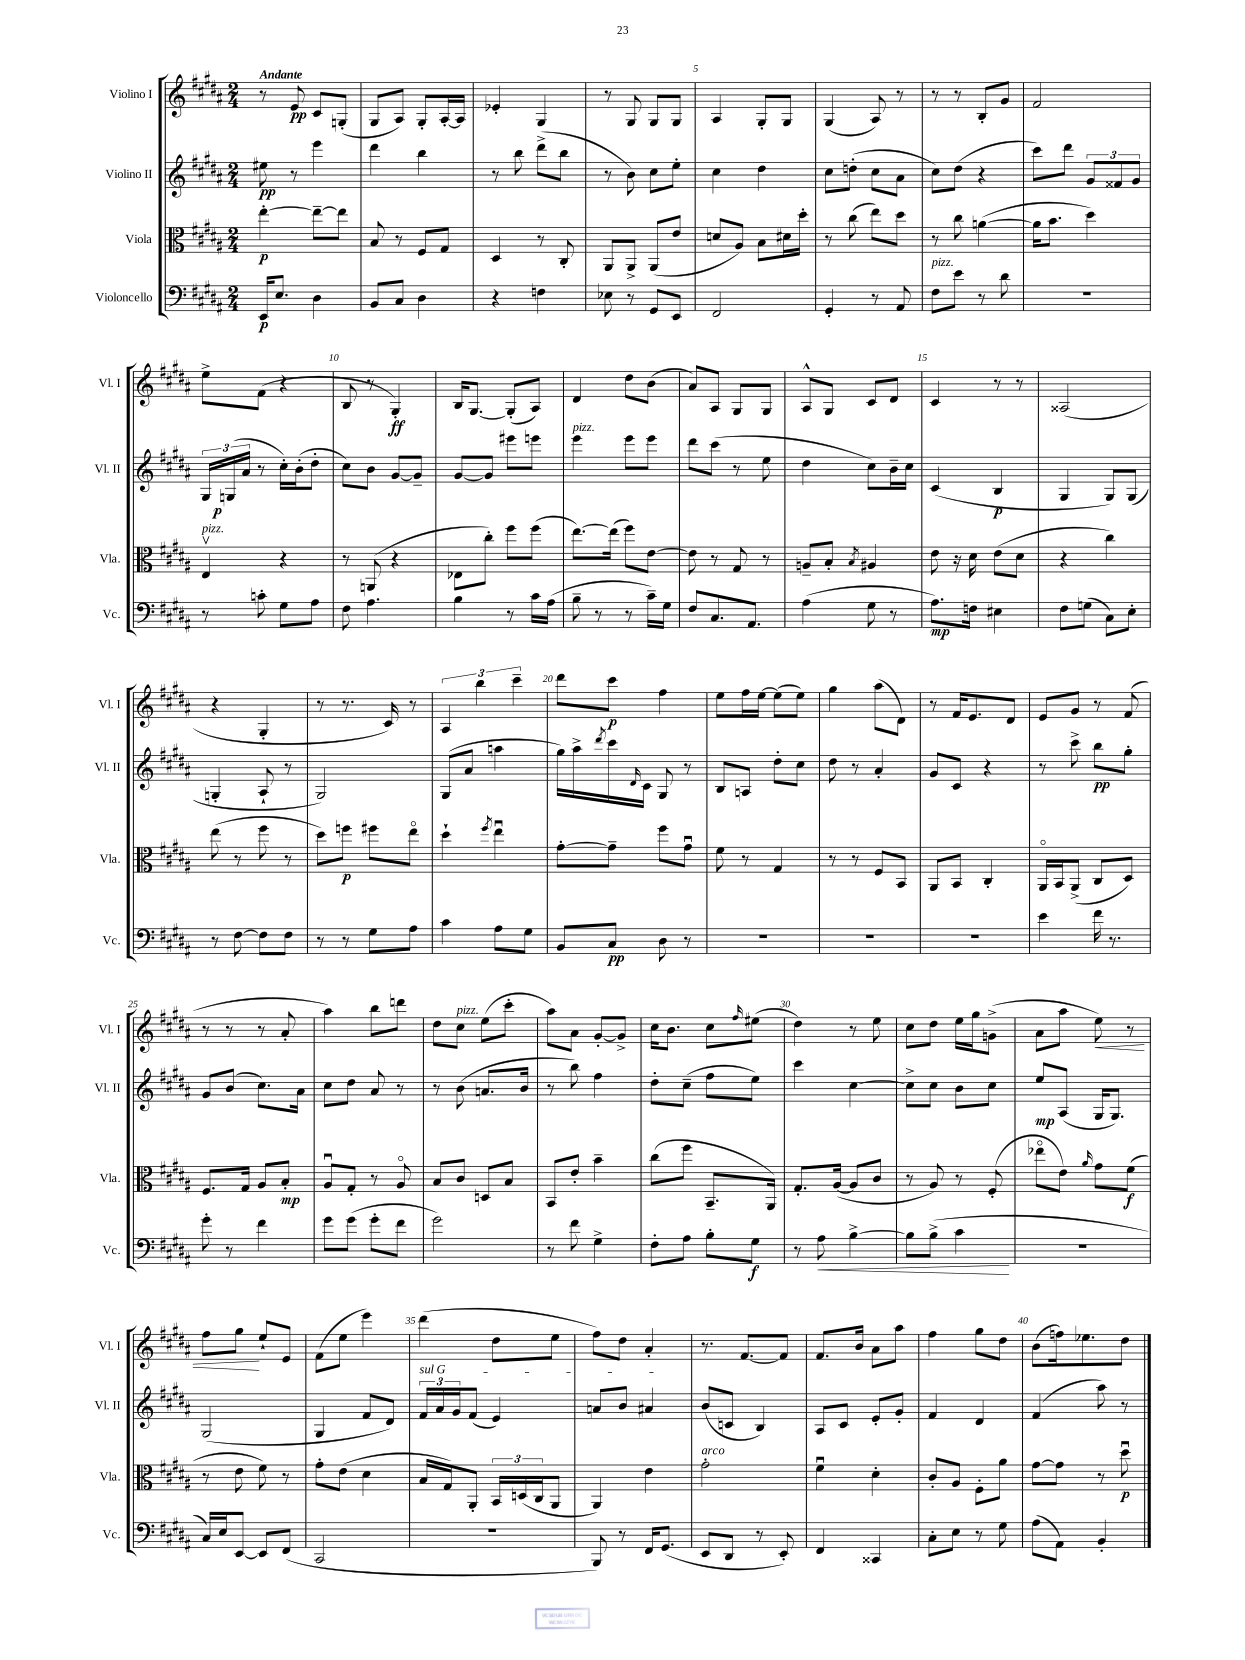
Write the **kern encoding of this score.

**kern	**kern	**kern	**kern
*staff4	*staff3	*staff2	*staff1
*clefF4	*clefC3	*clefG2	*clefG2
*k[f#c#g#d#a#]	*k[f#c#g#d#a#]	*k[f#c#g#d#a#]	*k[f#c#g#d#a#]
*M2/4	*M2/4	*M2/4	*M2/4
16EE	[4ee'	8ee#	8r
8.E	.	.	.
.	.	8r	8e
4D#	8ee~_	4eee	8c#
.	8ee]	.	(8G'
=	=	=	=
8BB	8B	4ddd#	8G#
8C#	8r	.	8A#)
4D#	8F#	4bb	8G#'
.	8G#	.	[16A#'
.	.	.	16A#]
=	=	=	=
4r	4D#	8r	4e-'
.	.	8bb	.
4F	8r	(8ddd#^	4G#
.	8C#'	8bb	.
=	=	=	=
8E-	8AA#	8r	8r
8r	8AA#^	8b)	8G#
8GG#	(8AA#	8cc#	8G#
8EE	8e	8ee'	8G#
=	=	=	=
2FF#	8d	4cc#	4A#
.	8A#)	.	.
.	8B	4dd#	8G#'
.	16d#	.	8G#
.	16dd#'	.	.
=	=	=	=
4GG#'	8r	8cc#	(4G#
.	(8cc#	(8dd'	.
8r	8ee)	8cc#	8A#)
8AA#	8dd#	8a#	8r
=	=	=	=
8F#	8r	8cc#)	8r
8e	8cc#	(8dd#	8r
8r	([4a	4r	8B'
8d#	.	.	8g#
=	=	=	=
2r	16a]	8ccc#)	2f#
.	8.b	.	.
.	.	8ddd#	.
.	4dd#)	12g#	.
.	.	12f##	.
.	.	12g#	.
=	=	=	=
8r	4Ev	24G#	8ee^
.	.	(24G	.
.	.	24a#	.
8c'	.	8r	(8f#
8G#	4r	16cc#')	4r
.	.	(16b'	.
8A#	.	8dd#'	.
=	=	=	=
8F#	8r	8cc#)	8B
4.A#	(8AA	8b	8r
.	4r	[8g#	4G#')
.	.	8g#~]	.
=	=	=	=
4B	8E-	[8g#	16B
.	.	.	[8.G#
.	8cc#')	8g#]	.
8r	8ff#	8eee#	(8G#']
16c#	(8ff#	8eee	8A#)
(16A#	.	.	.
=	=	=	=
8B~	[8.ee)	4eee	4d#
8r	.	.	.
.	(16ee]	.	.
8r	8ff#)	8eee	8dd#
16c#~)	[8e	8eee	(8b
16G#	.	.	.
=	=	=	=
8F#	8e]	8ddd#	8a#)
8.C#	8r	(8ccc#	8A#
.	8G#	8r	8G#
8.AA#	.	.	.
.	8r	8ee	8G#
=	=	=	=
(4A#	8A~	4dd#	8A#^^
.	8B'	.	8G#
.	8qB	.	.
8G#	4A#	8cc#)	8c#
8r	.	16b~	8d#
.	.	16cc#	.
=	=	=	=
8.A#)	8e	(4c#	4c#
.	16r	.	.
16F	16d#	.	.
4E#	(8e	4B	8r
.	8d#	.	8r
=	=	=	=
8F#	4r	4G#	(2A##
(8G	.	.	.
8C#)	4cc#)	8G#)	.
8E'	.	(8G#	.
=	=	=	=
8r	(8ee	4G'	4r
[8F#	8r	.	.
8F#]	8ff#	8A#`	4G#'
8F#	8r	8r	.
=	=	=	=
8r	8dd#)	2G#)	8r
8r	8ff	.	8.r
8G#	8ff#	.	.
.	.	.	16c#)
8A#	8eeo	.	8r
=	=	=	=
4c#	4dd#`	(8G#	6A#
.	.	8a#	.
.	.	.	6bb
.	8qff#	.	.
8A#	4eeu	4aa	.
.	.	.	6ccc#~
8G#	.	.	.
=	=	=	=
8BB	[8g#'	16gg#)	8ddd#
.	.	16aa#^	.
.	.	8qddd#	.
8C#	8g#~]	16ccc#	8ccc#
.	.	16qqd#	.
.	.	16c#	.
8D#	8ff#	8G#	4ff#
8r	8g#u	8r	.
=	=	=	=
2r	8f#	8B	8ee
.	8r	8A	16ff#
.	.	.	[16ee
.	4G#	8dd#'	(8ee]
.	.	8cc#	8ee)
=	=	=	=
2r	8r	8dd#	4gg#
.	8r	8r	.
.	8F#	4a#'	(8aa#
.	8BB	.	8d#)
=	=	=	=
2r	8AA#	8g#	8r
.	8BB	8c#	16f#
.	.	.	8.e
.	4C#'	4r	.
.	.	.	8d#
=	=	=	=
4e	16AA#o	8r	8e
.	16BB	.	.
.	(8AA#^	8ccc#^	8g#
16f#	8C#	8bb	8r
8.r	.	.	.
.	8D#)	8gg#'	(8f#
=	=	=	=
8g#'	8.F#	8g#	8r
8r	.	(8b	8r
.	16G#	.	.
4f#	8A#	8.cc#)	8r
.	8B'	.	8a#'
.	.	16a#	.
=	=	=	=
8g#	8A#u	8cc#	4aa#)
(8g#	8G#'	8dd#	.
8g#'	8r	8a#	8bb
8f#	8A#o	8r	8ddd
=	=	=	=
2g#)	8B	8r	8dd#
.	8c#	(8b	8cc#
.	8D	8.a	(8ee
.	8B	.	8ccc#'
.	.	16b	.
=	=	=	=
8r	8BB	8r	8aa#)
8f#	8e'	8bb)	8a#
4G#^	4b~	4ff#	[8g#'
.	.	.	8g#^]
=	=	=	=
8F#'	(8cc#	8dd#'	16cc#
.	.	.	8.b
8A#	8ff#	(8cc#~	.
8B'	8.BB~	8ff#	8cc#
.	.	.	16qqff#
8G#	.	8ee)	(8ee#
.	16AA#)	.	.
=	=	=	=
8r	8.G#'	4ccc#	4dd#)
8A#	.	.	.
.	([16A#	.	.
[4B^	8A#]	[4cc#	8r
.	8c#	.	8ee
=	=	=	=
8B]	8r	8cc#^]	8cc#
(8B^	8A#)	8cc#	8dd#
4c#	8r	8b	16ee
.	.	.	16gg#
.	(8F#'	8cc#	(8g^
=	=	=	=
2r	8ee-o	8ee	8a#
.	8e)	(8A#	8aa#
.	16qqa#	.	.
.	8g#	16G#	8ee)
.	.	8.G#)	.
.	(8f#	.	8r
=	=	=	=
16C#)	8r	(2G#	8ff#
16E	.	.	.
[8EE	8e	.	8gg#
8EE]	8f#)	.	8ee`
(8FF#	8r	.	8e
=	=	=	=
2CC#	8g#'	4G#	(8f#
.	(8e	.	8ee
.	4d#	8f#	4eee)
.	.	8d#)	.
=	=	=	=
2r	16B	24f#	(4ddd#
.	.	24a#	.
.	16G#)	.	.
.	.	24g#	.
.	8AA#'	(8f#	.
.	24BB	4e)	8dd#
.	(24D	.	.
.	24C#	.	.
.	8AA#	.	8ee
=	=	=	=
8BBB)	4AA#)	8a	8ff#)
8r	.	8b	8dd#
16FF#	4e	4a#	4a#'
(8.GG#	.	.	.
=	=	=	=
8EE	2g#'	(8b	8.r
8DD#	.	8c	.
.	.	.	[8.f#
8r	.	4B)	.
8EE')	.	.	8f#]
=	=	=	=
4FF#	4f#u	8A#	8.f#
.	.	8c#	.
.	.	.	16b
4CC##	4d#'	8e'	8a#
.	.	8g#'	8aa#
=	=	=	=
8C#'	8c#'	4f#	4ff#
8E	8A#	.	.
8r	8F#'	4d#	8gg#
8G#	8a#	.	8dd#
=	=	=	=
(8A#	[8g#	(4f#	(8b
8AA#)	8g#]	.	16ff)
.	.	.	8.ee-
4BB'	8r	8aa#)	.
.	8dd#u	8r	8dd#
==	==	==	==
*-	*-	*-	*-
